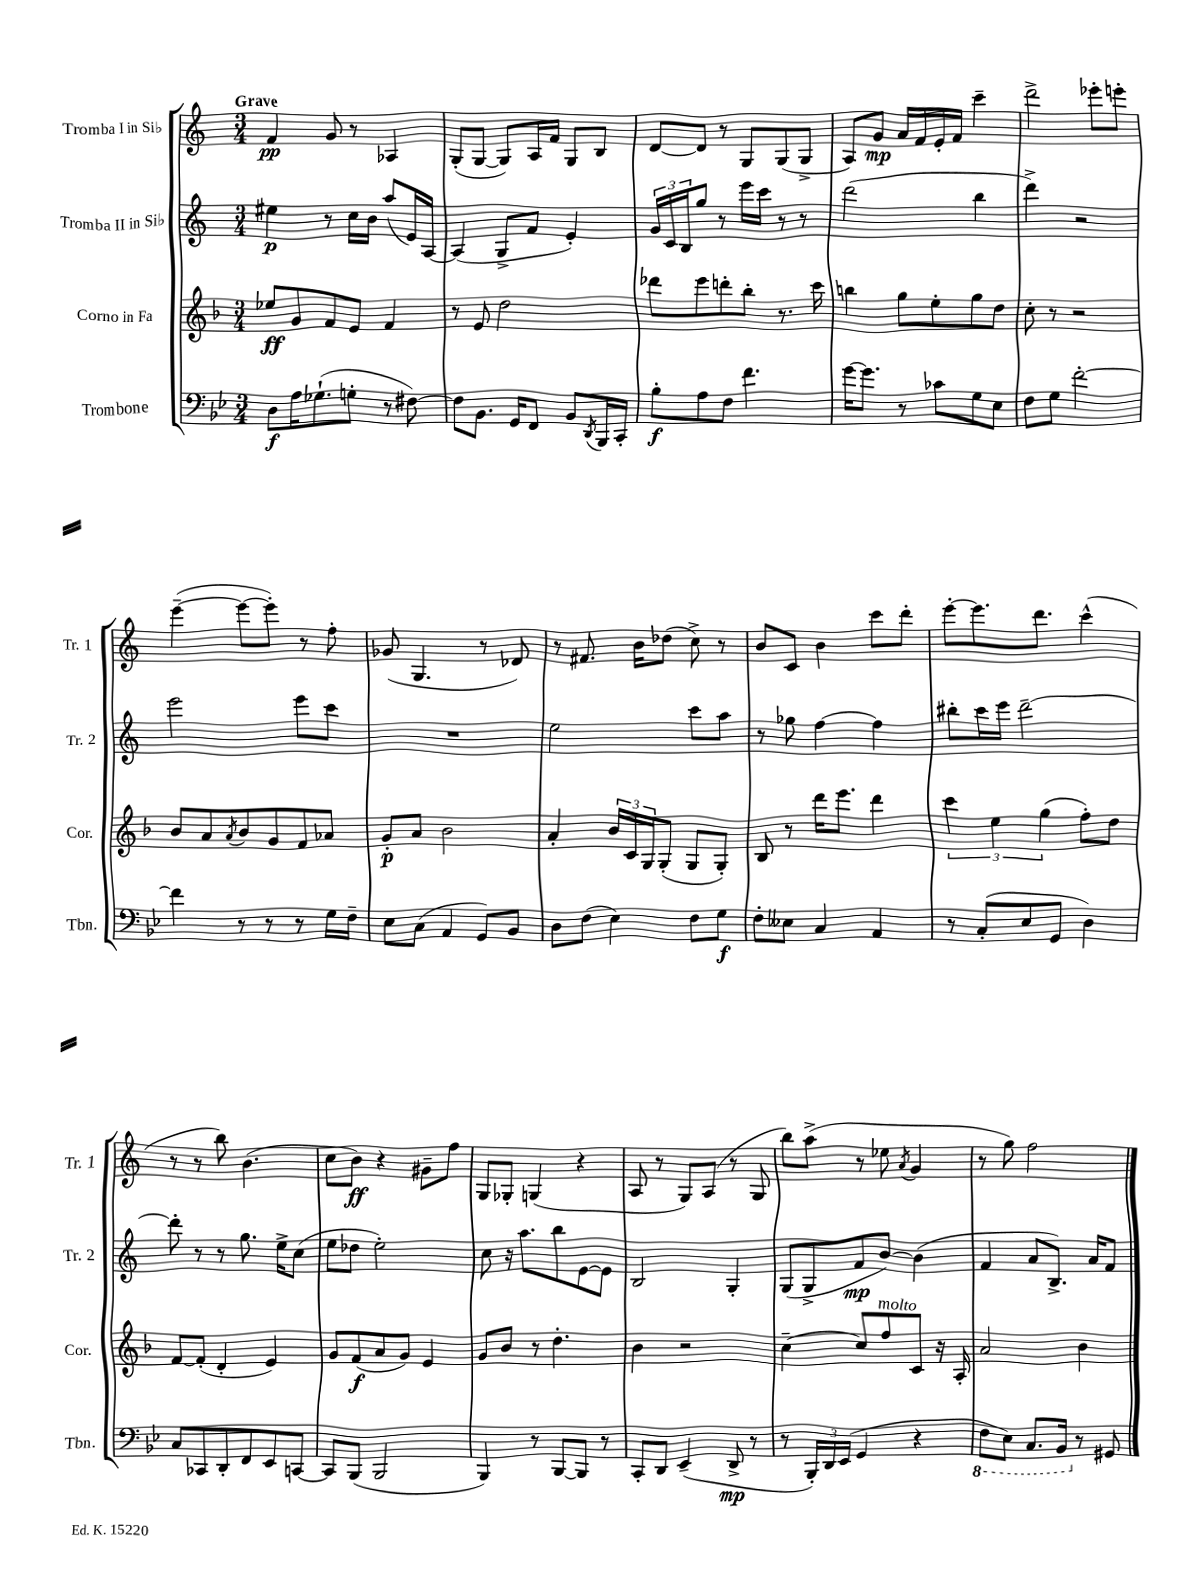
<<
\new StaffGroup <<
\new Staff = "s0" \with { instrumentName = "Tromba I in Sib" shortInstrumentName = "Tr. 1" } {
    \clef treble \key c \major \numericTimeSignature \time 3/4 \tempo "Grave"
    f'4\pp g'8 r8 aes4 |
    g8-.( g8~ g8) a16 f'16 g8 b8 |
    d'8~ d'8 r8 g8 g8( g8-> |
    a8) g'8\mp a'16 f'16 e'16-. f'16 c'''4-- |
    d'''2-> ees'''8-. e'''8-. |
    e'''4~--( e'''8~ e'''8-.) r8 f''8-. |
    ges'8( g4. r8 des'8) |
    r8 fis'8. b'16 des''8( c''8->) r8 |
    b'8 c'8 b'4 c'''8 d'''8-. |
    e'''8~-. e'''8. d'''8. c'''4-^( |
    r8 r8 b''8) b'4.( |
    c''8 b'8\ff) r4 gis'8-- f''8 |
    g8 ges8-. g4( r4 |
    a8 r8 g8) a8( r8 g8 |
    b''8) a''8->( r8 ees''8 \acciaccatura { a'8 } g'4 |
    r8 g''8) f''2 \bar "|." |
}
\new Staff = "s1" \with { instrumentName = "Tromba II in Sib" shortInstrumentName = "Tr. 2" } {
    \clef treble \key c \major \numericTimeSignature \time 3/4
    eis''4\p r8 c''16 b'16 a''8( e'16) a16~ |
    a4( g8-> f'8 e'4-.) |
    \tuplet 3/2 { g'16 c'16 b16 } g''8 r8 e'''16 c'''16 r8 r8 |
    d'''2( b''4 |
    d'''4->) r2 |
    e'''2 e'''8 c'''8 |
    R2. |
    e''2 c'''8 a''8 |
    r8 ges''8 f''4~ f''4 |
    bis''8-. c'''16 e'''16 d'''2~-- |
    d'''8-. r8 r8 g''8. e''16-> c''8( |
    e''8 des''8 e''2-.) |
    c''8 r16 a''8. b''8 e'8~ e'8 |
    b2 g4-. |
    g8( g8-> f'8\mp b'8~) b'4( |
    f'4 a'8 b8.->) a'16 f'8 \bar "|." |
}
\new Staff = "s2" \with { instrumentName = "Corno in Fa" shortInstrumentName = "Cor." } {
    \clef treble \key f \major \numericTimeSignature \time 3/4
    ees''8\ff g'8 f'8 e'8 f'4 |
    r8 e'8 d''2 |
    des'''8 e'''8 d'''8-. bes''8-. r8. c'''16 |
    b''4 g''8 e''8-. g''8 d''8 |
    c''8-. r8 r2 |
    bes'8 a'8 \acciaccatura { a'8 } bes'8 g'8 f'8 aes'8 |
    g'8-.\p a'8 bes'2 |
    a'4-. \tuplet 3/2 { bes'16 c'16 g16 } g8-.( g8 g8-.) |
    bes8 r8 d'''16 e'''8. d'''4 |
    \tuplet 3/2 { c'''4 e''4 g''4( } f''8-.) d''8 |
    f'8~ f'8-.( d'4-. e'4) |
    g'8 f'8\f( a'8 g'8) e'4 |
    g'8 bes'8 r8 d''4.-. |
    bes'4 r2 |
    c''4~-- c''8 f''8^\markup { \italic "molto" } c'8 r16 a16-. |
    a'2 bes'4 \bar "|." |
}
\new Staff = "s3" \with { instrumentName = "Trombone" shortInstrumentName = "Tbn." } {
    \clef bass \key bes \major \numericTimeSignature \time 3/4
    d8\f a16 ges8.-!( g8-. r8 fis8~) |
    fis8 bes,8. g,16 f,8 bes,8 \acciaccatura { d,8 } bes,,16 c,16-. |
    bes8-.\f a8 f8 f'4. |
    g'16~ g'8. r8 ces'8 g8 ees8 |
    f8 g8 f'2~-. |
    f'4 r8 r8 r8 g16 f16-- |
    ees8 c8( a,4 g,8) bes,8 |
    d8 f8( ees4) f8 g8\f |
    f8-. eeses8 c4 a,4 |
    r8 c8-.( ees8 g,8 d4) |
    c8 ces,8 d,8-. f,8 ees,8 c,8~ |
    c,8 bes,,8( bes,,2 |
    bes,,4) r8 bes,,8~ bes,,8 r8 |
    c,8-. d,8 ees,4--( d,8->\mp r8 |
    r8 \tuplet 3/2 { bes,,16-.) d,16 ees,16( } g,4 r4 |
    \ottava #-1 f,8 ees,8) c,8. bes,,16 \ottava #0 r8 gis,8 \bar "|." |
}
>>
>>
\layout { \context { \Score \remove "Bar_number_engraver" } }
